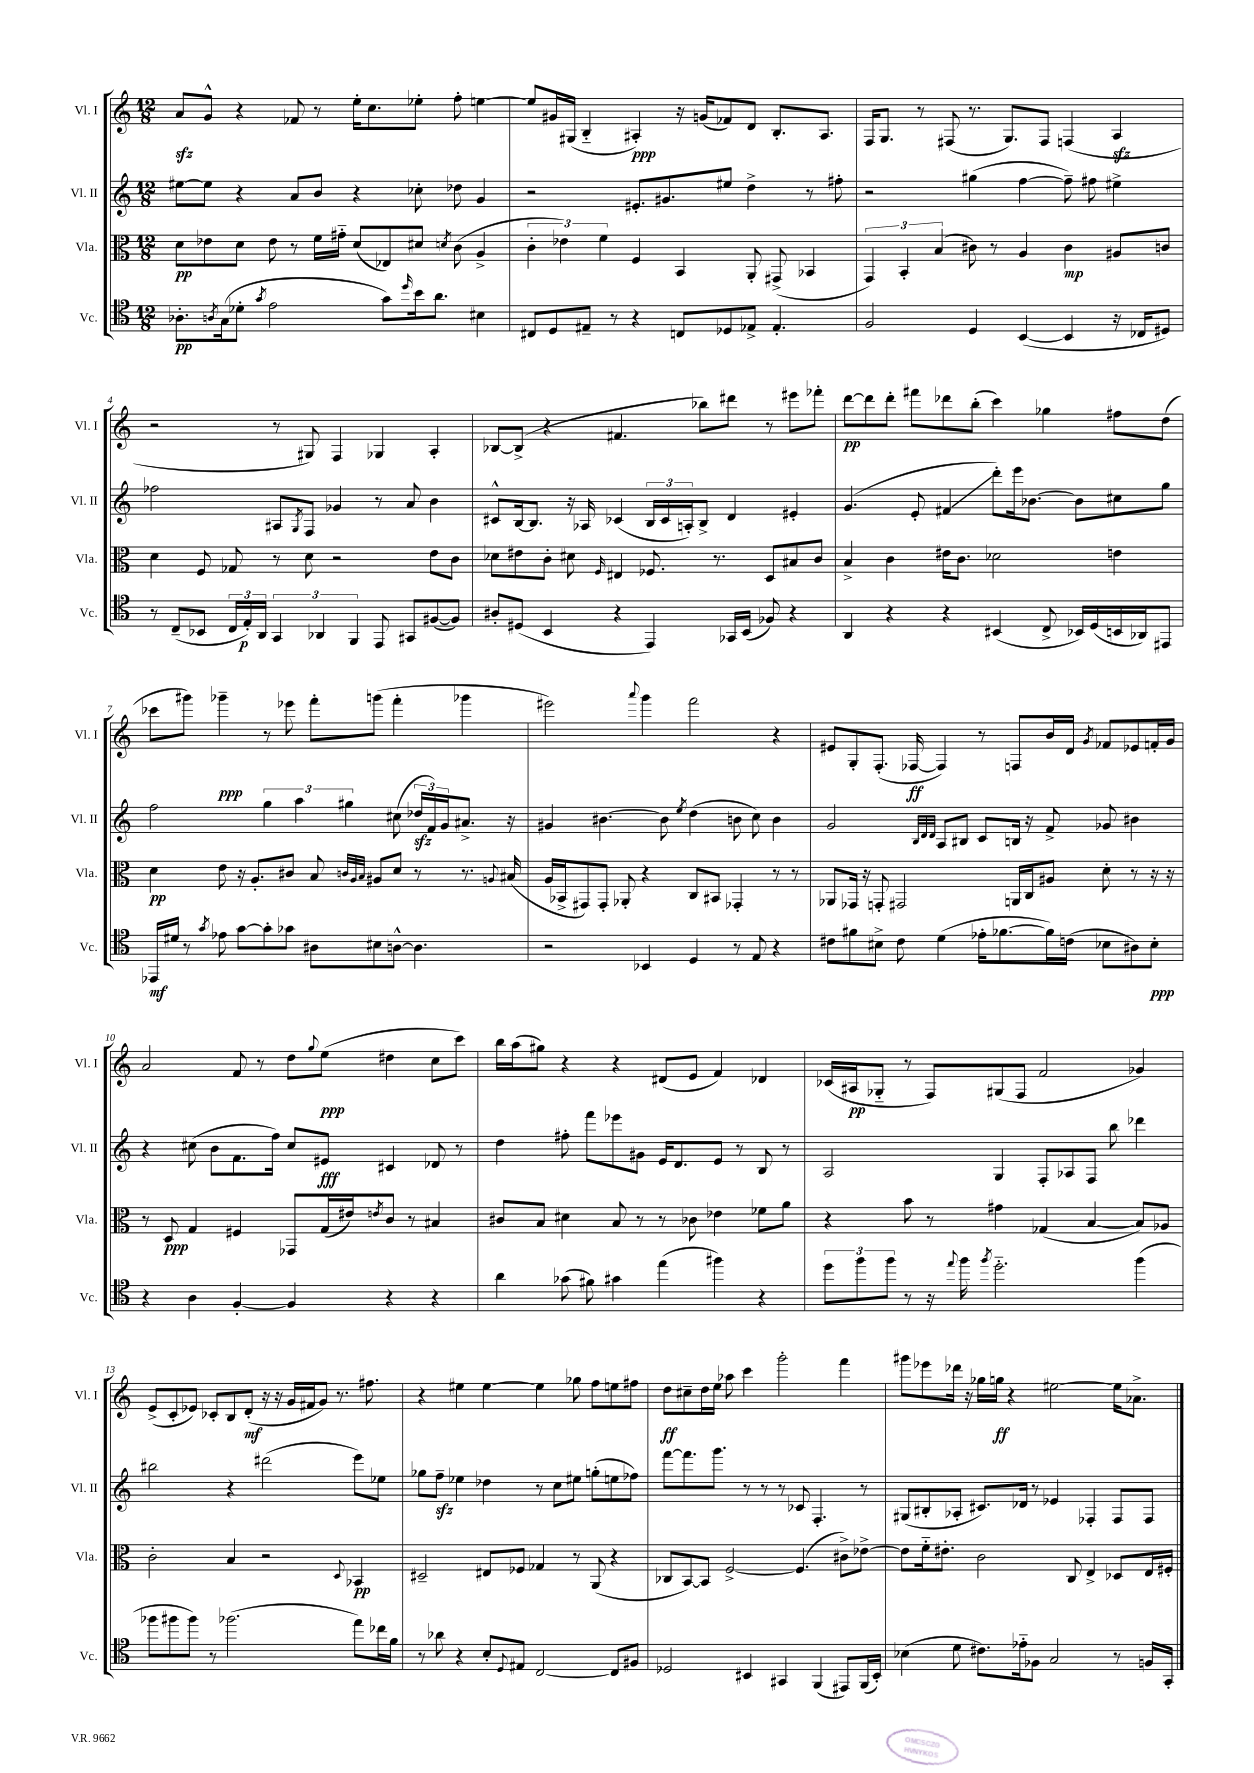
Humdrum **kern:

**kern	**kern	**kern	**kern
*staff4	*staff3	*staff2	*staff1
*clefC4	*clefC3	*clefG2	*clefG2
*k[]	*k[]	*k[]	*k[]
*M12/8	*M12/8	*M12/8	*M12/8
8.A-'	8d	[8ee#	8a
.	8e-	8ee#]	8g^^
8qA	.	.	.
(16G	.	.	.
8d-'	8d	4r	4r
8qg	.	.	.
2e	8e-	.	.
.	8r	8a	8f-
.	16f	8b	8r
.	16g#'~	.	.
.	(8d	4r	16ee'
.	.	.	8.cc
8g)	8E-)	.	.
16qqdd	.	.	.
16b	8d#	8cc-'	8ee-'
8.a	.	.	.
.	8qd	.	.
.	(8c	8dd-	8ff'
4B#	4A^	4g	[4ee
=	=	=	=
8C#	6c'	2r	8ee]
8D	.	.	16g#
.	6e-)	.	.
.	.	.	(16G#
8E#~	.	.	4B'~
.	6f	.	.
8r	.	.	.
4r	4F	8.e#'	4A#')
.	.	8.g#	.
8C	4BB	.	16r
.	.	.	(16g
8D-	.	8ee#	8f-)
8E-^	8AA'	4dd^	8d
4.E-'	(8GG#^	.	8.B'
.	4BB-	8r	.
.	.	.	8.A#
.	.	8ff#'	.
=	=	=	=
2F	6GG)	2r	16F
.	.	.	8.G
.	6BB'	.	.
.	.	.	8r
.	(6B	.	.
.	.	.	(8F#
4D	8c#)	(4gg#	8.r
.	8r	.	.
.	.	.	8.G)
([4BB	4A	[4ff	.
.	.	.	8F#
4BB]	4c#	8ff~])	(4F
.	.	8ff#	.
16r	8A#	4ee#^	4A
16C-	.	.	.
8D#)	8c	.	.
=	=	=	=
8r	4d	2ff-	2r
(8C~	.	.	.
8BB-	8F	.	.
24C	8G-	.	.
24E')	.	.	.
24AA	.	.	.
6GG	8r	8A#	8r
.	.	8qG	.
.	8d	8F	8G#)
6AA-	.	.	.
.	2r	4g-	4F
6FF	.	.	.
8EE	.	8r	4G-
8GG#	.	8a	.
([8F#	8e	4b	4A'
8F#])	8c	.	.
=	=	=	=
8A#'	8d-	8c#^^	[8B-
(8D#	8e#	[16B	(8B-^]
.	.	8.B]	.
4BB	8c'	.	4r
.	8d#	16r	.
.	.	16A-	.
.	16qqF	.	.
4r	4E#	(4c-	4.f#
4EE)	8.F-	24B	.
.	.	24c-	.
.	.	24A')	.
.	.	8B^	8bb-)
.	8.r	.	.
16GG-	.	4d	8ddd#
(16BB	.	.	.
8F-)	8D	.	8r
4r	8B#	4e#'	8eee#
.	8c	.	8fff-'
=	=	=	=
4AA	4B^	(4.g	[8ddd
.	.	.	8ddd]
4r	4c	.	8ddd'
.	.	8e'	8fff#
4r	16e#	4f#	8ddd-
.	8.c	.	.
.	.	.	(8bb'
(4BB#	2d-	8ddd')	4ccc)
.	.	16eee	.
.	.	[8.b-	.
8C^	.	.	4gg-
16BB-)	.	8b-]	.
(16D	.	.	.
16BB	4e	8cc#	8ff#
16AA-)	.	.	.
8EE#	.	8gg	(8dd
=	=	=	=
16EE-	4d	2ff	8ccc-
16d#	.	.	.
8r	.	.	8ggg#)
8qg	.	.	.
8e-	8e	.	4ggg-~
[8g	16r	.	.
.	8.A'	.	.
8g']	.	6gg	8r
8g-	8c#	.	8eee-
.	.	6aa	.
8A#	8B	.	8fff'
.	.	6gg#	.
.	32qqc	.	.
.	32qqA	.	.
.	32qqB	.	.
8B#	8A#	.	(8ggg
[8A^^	8d	(8cc#	4fff'
4.A]	8r	24dd-	.
.	.	24f)	.
.	.	24g	.
.	8.r	8.a#^	4ggg-
.	8qqA	.	.
.	(16B#	16r	.
=	=	=	=
2r	16A	4g#	2eee#)
.	16BB-^	.	.
.	8GG#)	.	.
.	8GG#'	[4.b#	.
.	8AA-'	.	.
.	.	.	8qqaaa
4BB-	4r	.	4ggg
.	.	8b#]	.
.	.	8qee	.
4D	8C	(4dd	2fff
.	8BB#	.	.
8r	4GG-'	8b	.
8E	.	8cc)	.
4r	8r	4b	4r
.	8r	.	.
=	=	=	=
8c#	8AA-	2g	8e#
8f#	16GG-	.	8G'
.	16r	.	.
8B#^	8GG'	.	(8.F'
8c#	2GG#	.	.
.	.	.	[16F-
.	.	32qqB	.
.	.	32qqd	.
.	.	32qqd	.
(4d	.	8A	4F-])
.	.	8B#	.
16e-'	.	8c	8r
[8.f-	.	.	.
.	16AA	16B	8F
.	16C	16r	.
16f-])	8A#	8f^	16b
(16c	.	.	16d
.	.	.	8qg
8B-	8d'	8g-	8f-
8A#)	8r	4b#	8e-
8B-'	16r	.	16f'
.	16r	.	16g
=	=	=	=
4r	8r	4r	2a
.	8D	.	.
4A	4G	(8cc#	.
.	.	8b	.
[4F'	4F#	8.f	8f
.	.	.	8r
.	.	16ff)	.
4F]	8GG-	8cc#	8dd
.	.	.	8qqgg
.	(16G	8e#	(8ee
.	16e#)	.	.
.	8qe	.	.
4r	8c	4c#	4dd#
.	8r	.	.
4r	4B#	8d-	8cc
.	.	8r	8ccc)
=	=	=	=
4a	8c#	4dd	16bb
.	.	.	(16aa
.	8B	.	8gg#)
(8g-	4d#	8ff#'	4r
8f#)	.	8fff	.
4g#	8B	8eee-	4r
.	8r	8g#	.
(4ee	8r	16e	(8d#
.	.	8.d	.
.	8c-	.	8e
4ff#)	4e-	8e	4f)
.	.	8r	.
4r	8f-	8B	4d-
.	8a	8r	.
=	=	=	=
12dd	4r	2A	(16c-
.	.	.	16A#
12ff	.	.	.
.	.	.	8G-'~
12ff	.	.	.
8r	8b	.	8r
16r	8r	.	8F)
8qqee	.	.	.
16ff	.	.	.
8qff	.	.	.
2.dd'~	4g#	4G	(8G#
.	.	.	8F
.	(4G-	8F'	2f
.	.	8A-	.
.	[4B	8F	.
.	.	8bb	.
(4ff	8B])	4ddd-	4g-)
.	8A-	.	.
=	=	=	=
8ff-	2c'	2bb#	(8e^
8ff#	.	.	8c'
8ff#)	.	.	8e-)
8r	.	.	8c-'
(2.ff-	4B	4r	8B
.	.	.	(8d'
.	2r	(2ddd#	16r
.	.	.	16r
.	.	.	16g
.	.	.	16f#
.	.	.	8g)
.	.	.	8.r
.	8qqD	.	.
8ee)	4BB-	8eee)	.
.	.	.	8.ff#
16cc-	.	8ee-	.
16f	.	.	.
=	=	=	=
8r	2D#~	8gg-	4r
8a-	.	8ff~	.
4r	.	4ee-	4ee#
8B'	8E#	4dd-	[4ee#
8qqD	.	.	.
8E#	8F-	.	.
[2C	4G-	8r	4ee#]
.	.	8cc	.
.	8r	8ee#	8gg-
.	(8AA	(8gg'	8ff
8C]	4r	8ee	8ee
8F#	.	8ff-)	8ff#
=	=	=	=
2D-	8C-	[8fff	8dd
.	[8BB)	8.fff]	8cc#~
.	8BB]	.	16dd
.	.	8.ggg	16ee
.	[2F^	.	8aa-
4BB#	.	8r	4ccc
.	.	8r	.
4GG#	.	8r	2ggg'
.	(4.F]	8c-	.
(4FF	.	4.F'	.
8EE#)	8c#^)	.	4fff
(16FF	[8e-^	8r	.
16BB#')	.	.	.
=	=	=	=
(4B-	8e-]	(8G#	8ggg#
.	16f'~	8B#'	8eee-
.	8.e#'	.	.
8d	.	8A-'	16ddd-
.	.	.	16r
8.c#)	2c	8.c#)	16gg-
.	.	.	16gg
.	.	.	4r
16e-'~	.	16d-	.
8F-	.	8r	.
2G	.	4e-	[2ee#
.	8C	.	.
.	4E^	4F-'	.
8r	8D-	8F-	16ee#]
.	.	.	8.a-^
16F	16E	8F-	.
16GG'	16F#'	.	.
==	==	==	==
*-	*-	*-	*-
